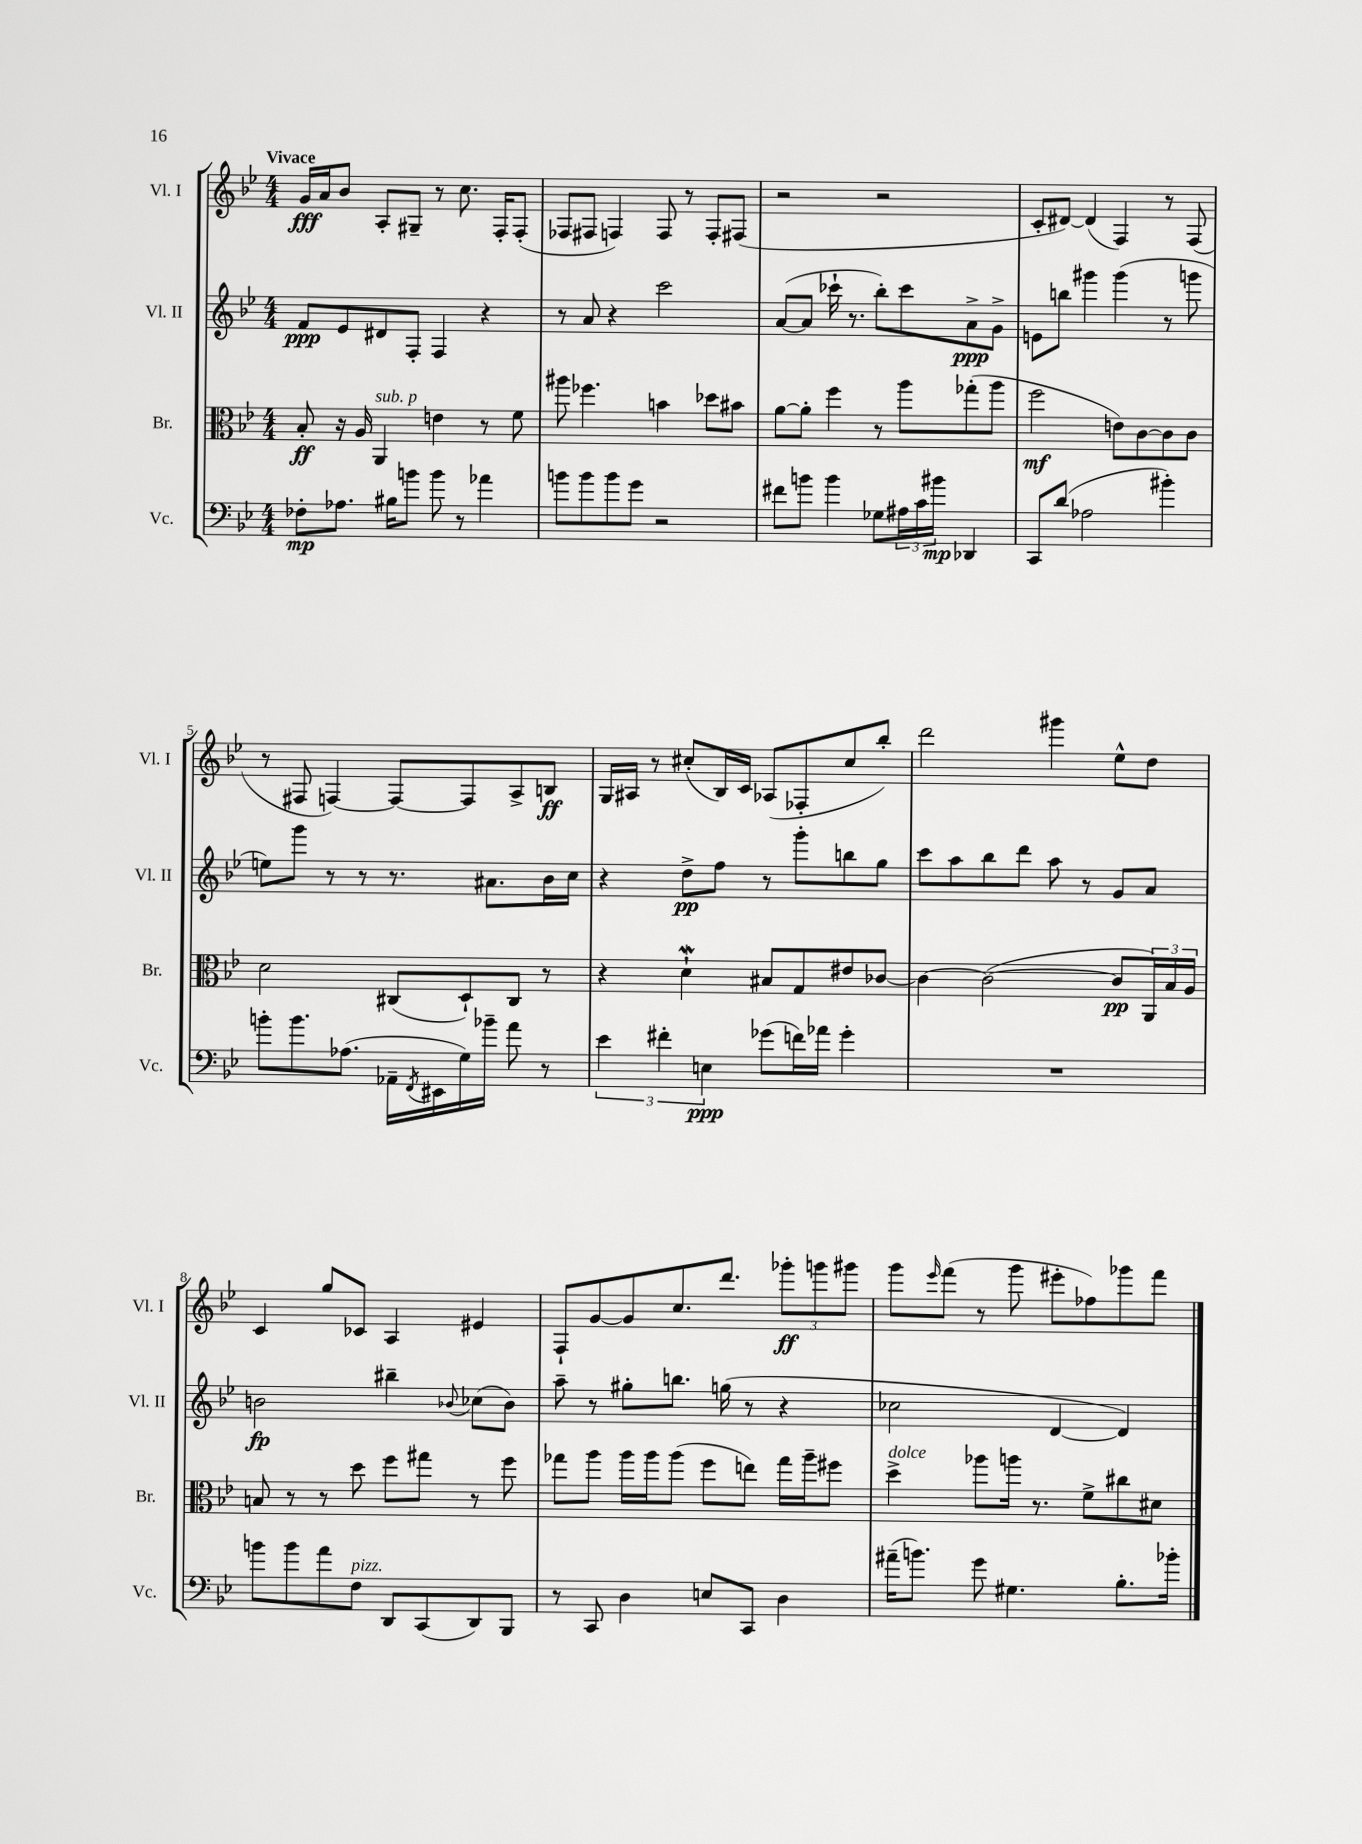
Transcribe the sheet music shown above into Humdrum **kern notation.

**kern	**kern	**kern	**kern
*staff4	*staff3	*staff2	*staff1
*clefF4	*clefC3	*clefG2	*clefG2
*k[b-e-]	*k[b-e-]	*k[b-e-]	*k[b-e-]
*M4/4	*M4/4	*M4/4	*M4/4
8F-'	8B-'	8f	16g
.	.	.	16a
8.A-	16r	8e-	8b-
.	16A	.	.
.	4AA	8d#	8A'
16B#	.	.	.
8b	.	8F'	8G#~
8b	4e	4F	8r
8r	.	.	8.cc
4a-	8r	4r	.
.	.	.	16F'
.	8f	.	(8F'
=	=	=	=
8b	8aa#	8r	8F-
8b	4.ff-	8a	8F#
8b	.	4r	4F)
8g	.	.	.
2r	4b	2ccc	8F
.	.	.	8r
.	8dd-	.	8F'
.	8b#	.	(8F#
=	=	=	=
8f#	[8a	([8a	2r
8b	8a']	8a]	.
4b	4ff	16ccc-`	.
.	.	8.r	.
8G-	8r	8bb-')	2r
24A#	8aa	8ccc-	.
24c	.	.	.
24b#	.	.	.
4DD-	(8gg-'	8a^	.
.	8aa	8g^	.
=	=	=	=
8CC	2ff	8e	8c'
(8d	.	8bb	[8d#)
2A-	.	4ggg#	(4d#]
.	8e)	(4ggg#	4F)
.	[8c	.	.
4b#')	8c]	8r	8r
.	8c	8ggg	(8F
=	=	=	=
8b'	2d	8ee)	8r
8.b	.	8ggg	8F#
.	.	8r	[4F)
(8.A-	.	.	.
.	.	8r	.
16AA-~	(8C#	8.r	8F_
8qFF	.	.	.
16EE#	.	.	.
16G)	8D`)	.	8F]
16b-~	.	8.a#	.
8a	8C#	.	8A^
8r	8r	16b-	8B
.	.	16cc	.
=	=	=	=
6e-	4r	4r	16G
.	.	.	16A#
.	.	.	8r
6f#'	.	.	.
.	4d`	8dd^	(8cc#'
6E	.	.	.
.	.	8ff	16B-)
.	.	.	16c
(8g-	8B#	8r	(8A-
16f)	8G	8ggg'	8F-'
16a-	.	.	.
4g-'	8e#	8bb	8cc#
.	[8c-	8gg	8bb-')
=	=	=	=
1r	4c-_	8ccc	2ddd
.	.	8aa	.
.	(2c-_	8bb-	.
.	.	8ddd	.
.	.	8aa	4ggg#
.	.	8r	.
.	8c-]	8g	8ee-^^
.	24AA)	8a	8dd
.	24B-	.	.
.	24A	.	.
=	=	=	=
8b	8B	2b	4c
8b	8r	.	.
8a	8r	.	8gg
8F	8dd	.	8c-
8DD	8ff	4bb#~	4A
(8CC	8gg#	.	.
.	.	8qqb-	.
8DD)	8r	(8cc-	4e#
8BBB-	8ff	8b-)	.
=	=	=	=
8r	8gg-	8aa~	8F`
8CC	8aa	8r	[8g
4D	16aa	8gg#'	8g]
.	16aa	.	.
.	(8aa	8.bb	8.cc
8E	8ff	.	.
.	.	(16gg	8.ddd
8CC	8ee)	8r	.
4D	16gg-	4r	12ggg-'
.	16aa~	.	.
.	.	.	12ggg
.	8ff#	.	.
.	.	.	12ggg#
=	=	=	=
(16a#~	4dd^	2cc-	8ggg
8.b)	.	.	.
.	.	.	16qqeee-
.	.	.	(8fff
8g	8aa-	.	8r
4.G#	16aa	.	8ggg
.	8.r	.	.
.	.	[4d	8eee#'
.	8f^	.	8ff-)
8.B-'	8cc#	4d])	8ggg-
.	8d#	.	8fff
16b-'	.	.	.
==	==	==	==
*-	*-	*-	*-
